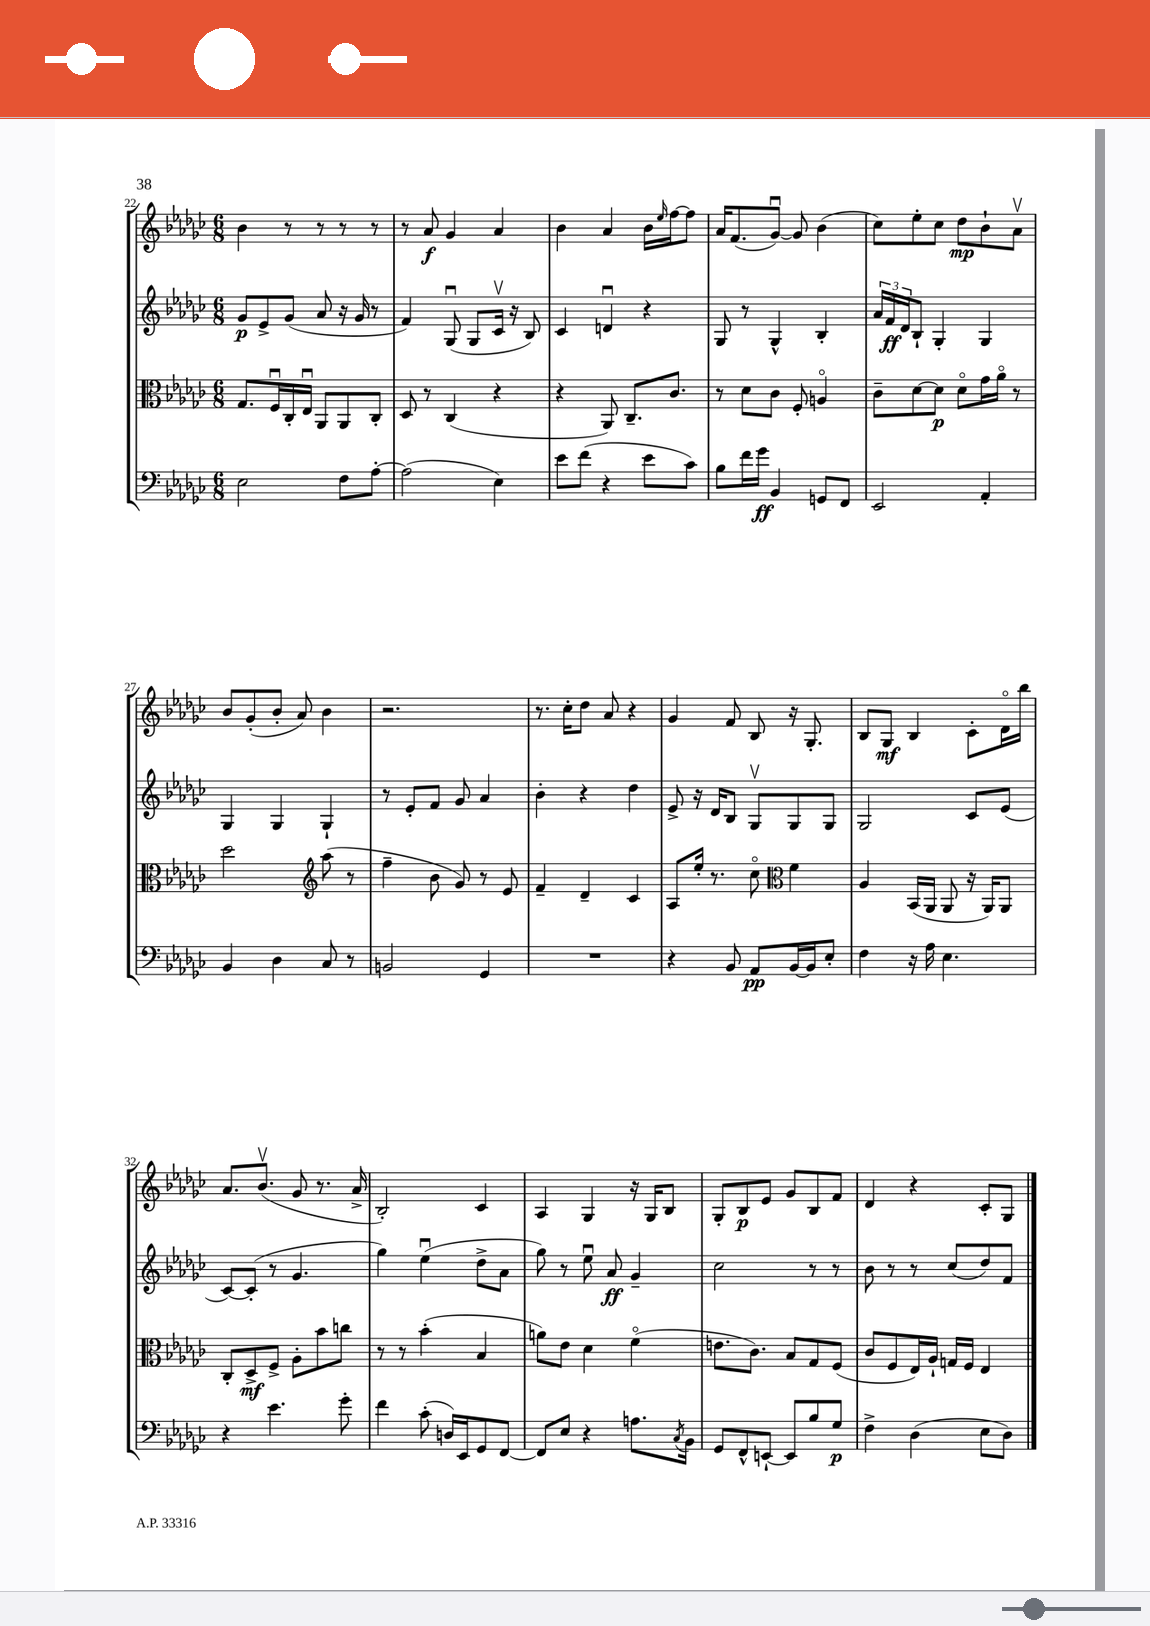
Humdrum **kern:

**kern	**kern	**kern	**kern
*staff4	*staff3	*staff2	*staff1
*clefF4	*clefC3	*clefG2	*clefG2
*k[b-e-a-d-g-c-]	*k[b-e-a-d-g-c-]	*k[b-e-a-d-g-c-]	*k[b-e-a-d-g-c-]
*M6/8	*M6/8	*M6/8	*M6/8
2E-	8.G-	8g-	4b-
.	.	8e-^	.
.	16Fu	.	.
.	16C-'	(8g-	8r
.	16E-u	.	.
.	8AA-	8a-	8r
8F	8AA-	16r	8r
.	.	16g-	.
[8A-'	8C-'	8r	8r
=	=	=	=
(2A-]	8D-	4f)	8r
.	8r	.	8a-
.	(4C-	(8G-u	4g-
.	.	8G-	.
4E-)	4r	16c-v	4a-
.	.	16r	.
.	.	8B-)	.
=	=	=	=
8e-	4r	4c-	4b-
(8f	.	.	.
4r	8AA-)	4du	4a-
.	8.C-~	.	.
8e-	.	4r	16b-
.	.	.	16qqee-
.	8.c-	.	[16ff
8c-)	.	.	8ff]
=	=	=	=
8B-	8r	8G-	16a-
.	.	.	(8.f
16f	8d-	8r	.
16g-	.	.	.
4BB-	8c-	4G-^^	[8g-u)
.	8F'	.	8g-]
8GG	4Ao	4B-'	(4b-
8FF	.	.	.
=	=	=	=
2EE-	8c-~	24a-	8cc-)
.	.	24f	.
.	.	24d-	.
.	[8d-	8B-`	8ee-'
.	8d-]	4G-'	8cc-
.	8d-o	.	8dd-
4AA-'	16g-	4G-	8b-`
.	16a-o	.	.
.	8r	.	8a-v
=	=	=	=
4BB-	2dd-	4G-	8b-
.	.	.	(8g-'
4D-	.	4G-	8b-'
.	.	.	8a-)
*	*clefG2	*	*
8C-	(8aa-	4G-`	4b-
8r	8r	.	.
=	=	=	=
2BB	4ff~	8r	2.r
.	.	8e-'	.
.	8b-	8f	.
.	8g-)	8g-	.
4GG-	8r	4a-	.
.	8e-	.	.
=	=	=	=
2.r	4f~	4b-'	8.r
.	.	.	16cc-'
.	4d-~	4r	8dd-
.	.	.	8a-
.	4c-	4dd-	4r
=	=	=	=
4r	8A-	8e-^	4g-
.	16ee-'	16r	.
.	8.r	16d-	.
8BB-	.	8B-	8f
8AA-	8cc-o	8G-v	8B-
*	*clefC3	*	*
[16BB-	4f	8G-	16r
16BB-]	.	.	8.G-'
8E-'	.	8G-	.
=	=	=	=
4F	4A-	2G-	8B-
.	.	.	8G-
16r	(16BB-	.	4B-
16A-	16AA-	.	.
4.E-	8AA-	.	.
.	16r	8c-	8c-'
.	16AA-)	.	.
.	8AA-	(8e-	16d-o
.	.	.	16bb-
=	=	=	=
4r	8C-'	[8c-)	8.a-
.	8D-^	(8c-']	.
.	.	.	(8.b-v
4.e-	8F^	8r	.
.	8A-'	4.g-	8g-
.	8b-	.	8.r
8g-'	8cc	.	.
.	.	.	16a-^
=	=	=	=
4f	8r	4gg-)	2B-')
.	8r	.	.
(8c-'	(4b-'	(4ee-u	.
16D)	.	.	.
16EE-	.	.	.
8GG-	4B-	8dd-^	4c-
[8FF	.	8a-	.
=	=	=	=
8FF]	8a)	8gg-)	4A-
8E-	8e-	8r	.
4r	4d-	8ee-u	4G-
.	.	8a-	.
8.A	(4fo	4g-~	16r
.	.	.	16G-
.	.	.	8B-
8qC-	.	.	.
16BB-	.	.	.
=	=	=	=
8GG-	8.e	2cc-	8G-'
8FF^^	.	.	8B-
.	8.c-)	.	.
[8EE`	.	.	8e-
8EE]	8B-	.	8g-
8B-	8G-	8r	8B-
8G-	(8F	8r	8f
=	=	=	=
4F^	8c-	8b-	4d-
.	8F	8r	.
(4D-	16E-)	8r	4r
.	16A-`	.	.
.	16G	(8cc-	.
.	16F	.	.
8E-	4E-	8dd-)	8c-'
8D-)	.	8f	8G-
==	==	==	==
*-	*-	*-	*-
